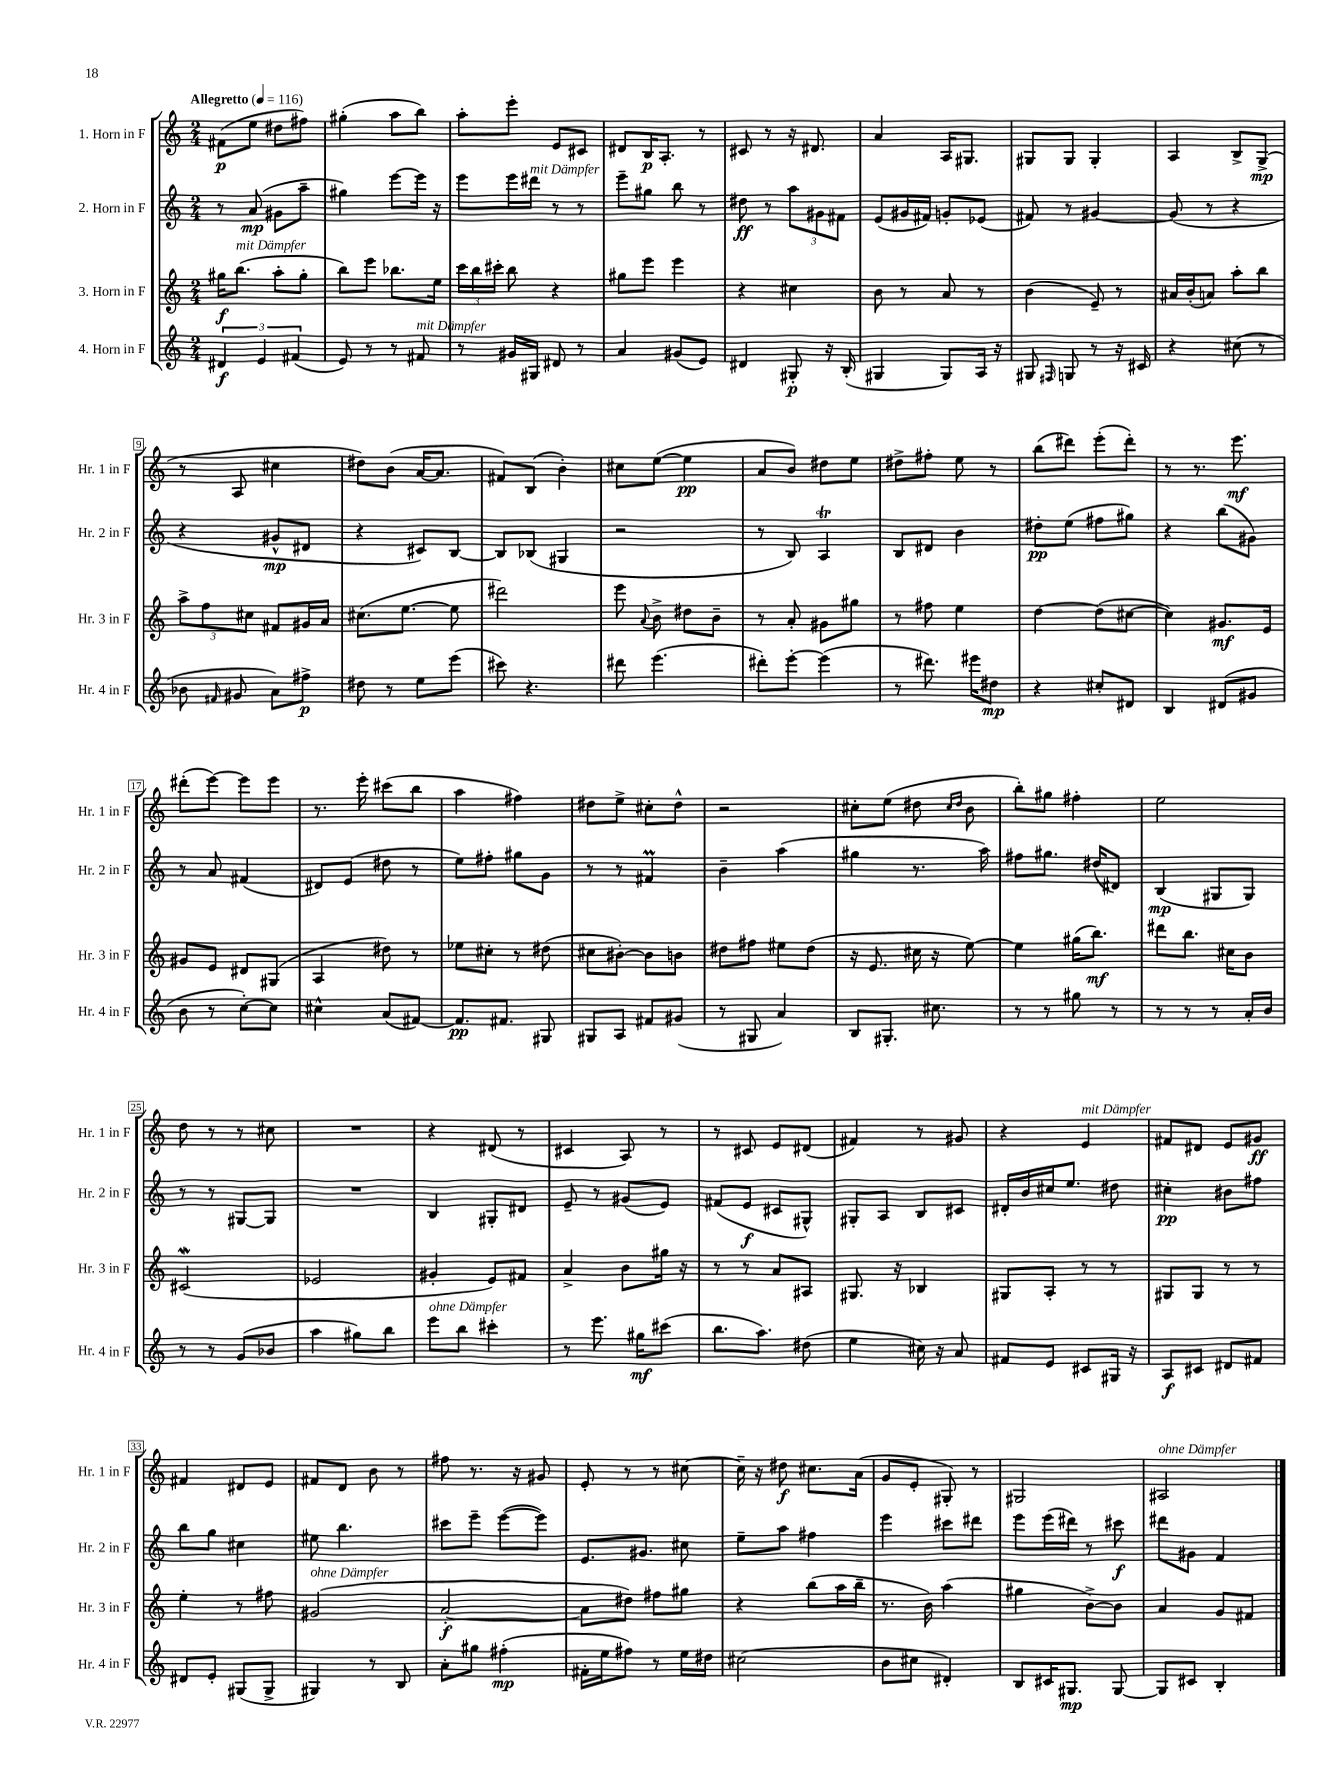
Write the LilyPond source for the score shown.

<<
\new StaffGroup <<
\new Staff = "s0" \with { instrumentName = "1. Horn in F" shortInstrumentName = "Hr. 1 in F" } {
    \clef treble \key c \major \numericTimeSignature \time 2/4 \tempo "Allegretto" 4 = 116
    \autoBeamOff fis'8[\p( e''8] dis''8[ fis''8]) |
    gis''4-.( a''8[ b''8]) |
    a''8[-. e'''8]-. e'8[ cis'8] |
    dis'8[ b16\p a8.]-. r8 |
    cis'8 r8 r16 dis'8. |
    a'4 a16[ gis8.] |
    gis8[ gis8] gis4-. |
    a4 b8[-> g8]->\mp( |
    r8 a8 cis''4 |
    dis''8[) b'8]( a'16[~ a'8.] |
    fis'8[) b8]( b'4-.) |
    cis''8[ e''8]~( e''4\pp |
    a'8[ b'8]) dis''8[ e''8] |
    dis''8[-> fis''8]-. e''8 r8 |
    b''8[( dis'''8]) e'''8[-.( dis'''8]-.) |
    r8 r8. e'''8.\mf |
    dis'''8[-.( e'''8]~) e'''8[ e'''8] |
    r8. e'''16-. cis'''8[( b''8] |
    a''4 fis''4) |
    dis''8[ e''8]-> cis''8[-. dis''8]-^ |
    r2 |
    cis''8[-. e''8]( dis''8 \grace { cis''16[ dis''16] } b'8 |
    b''8[-.) gis''8] fis''4-. |
    e''2 |
    d''8 r8 r8 cis''8 |
    R2 |
    r4 dis'8( r8 |
    cis'4 a8) r8 |
    r8 cis'8 e'8[ dis'8]( |
    fis'4) r8 gis'8 |
    r4 e'4^\markup { \italic "mit Dämpfer" } |
    fis'8[ dis'8] e'8[ gis'8]\ff |
    fis'4 dis'8[ e'8] |
    fis'8[ d'8] b'8 r8 |
    fis''8 r8. r16 gis'8 |
    e'8-. r8 r8 cis''8~ |
    cis''16-- r16 dis''8\f cis''8.[ a'16]( |
    g'8[ e'8]-. gis8-.) r8 |
    gis2 |
    ais2^\markup { \italic "ohne Dämpfer" } \bar "|." |
}
\new Staff = "s1" \with { instrumentName = "2. Horn in F" shortInstrumentName = "Hr. 2 in F" } {
    \clef treble \key c \major \numericTimeSignature \time 2/4
    \autoBeamOff r8 a'8\mp( gis'8[ a''8]-- |
    gis''4) e'''8[~ e'''16] r16 |
    e'''8[ e'''16 dis'''16]^\markup { \italic "mit Dämpfer" } r8 r8 |
    e'''8[-- gis''8] b''8 r8 |
    dis''8\ff r8 \tuplet 3/2 { a''8[ gis'8 fis'8] } |
    e'8[( gis'16 fis'16]) g'8[-. ees'8]( |
    fis'8) r8 gis'4~ |
    gis'8( r8 r4 |
    r4 gis'8[-^\mp dis'8] |
    r4 cis'8[) b8]~ |
    b8[ bes8]( gis4 |
    r2 |
    r8 b8) a4\trill |
    b8[ dis'8] b'4 |
    dis''8[-.\pp e''8]( fis''8[ gis''8]) |
    r4 b''8[( gis'8]) |
    r8 a'8 fis'4( |
    dis'8[) e'8]( dis''8 r8 |
    e''8[) fis''8]-. gis''8[ g'8] |
    r8 r8 fis'4\prall |
    b'4-- a''4( |
    gis''4 r8. a''16) |
    fis''8[ gis''8.] dis''16[( dis'8]) |
    b4\mp( gis8[ gis8]) |
    r8 r8 gis8[~ gis8] |
    R2 |
    b4 gis8[-. dis'8] |
    e'8-- r8 gis'8[( e'8]) |
    fis'8[( e'8]\f cis'8[ gis8]-^) |
    gis8[-. a8] b8[ cis'8] |
    dis'16[-. b'16 cis''16 e''8.] dis''8 |
    cis''4-.\pp bis'8[ fis''8] |
    b''8[ g''8] cis''4 |
    eis''8 b''4. |
    cis'''8[ e'''8]-- e'''8[~( e'''8]) |
    e'8.[ gis'8.] cis''8 |
    e''8[-- a''8] fis''4 |
    e'''4 cis'''8[ dis'''8] |
    e'''8[ e'''16( dis'''16]) r8 cis'''8\f |
    dis'''8[ gis'8] f'4 \bar "|." |
}
\new Staff = "s2" \with { instrumentName = "3. Horn in F" shortInstrumentName = "Hr. 3 in F" } {
    \clef treble \key c \major \numericTimeSignature \time 2/4
    \autoBeamOff gis''16[\f b''8.]^\markup { \italic "mit Dämpfer" }( a''8[-. gis''8]-. |
    b''8[) e'''8] bes''8.[ e''16] |
    \tuplet 3/2 { c'''16[ b''16 cis'''16]-. } b''8 r4 |
    gis''8[ e'''8] e'''4 |
    r4 cis''4 |
    b'8 r8 a'8 r8 |
    b'4( e'8--) r8 |
    ais'16[ b'16-.( a'8]) a''8[-. b''8] |
    \tuplet 3/2 { a''8[-> f''8 cis''8] } fis'8[ gis'16 a'16] |
    cis''8.[( e''8.]~ e''8 |
    dis'''2) |
    e'''8 \appoggiatura { a'8 } b'8-> dis''8[ b'8]-- |
    r8 a'8-. gis'8[ gis''8] |
    r8 fis''8 e''4 |
    d''4~ d''8[( cis''8]~ |
    cis''4) gis'8.[\mf e'16] |
    gis'8[ e'8] dis'8[ gis8]( |
    a4 dis''8) r8 |
    ees''8[ cis''8]-. r8 dis''8( |
    cis''8[ bis'8]~-.) bis'8[ b'8] |
    dis''8[ fis''8] eis''8[ dis''8]( |
    r16 e'8. cis''16 r16 e''8~) |
    e''4 gis''16[( b''8.]\mf) |
    dis'''8[ b''8.] cis''16[ b'8] |
    cis'2\mordent( |
    ees'2 |
    gis'4-. e'8[) fis'8] |
    a'4-> b'8[ gis''16] r16 |
    r8 r8 a'8[ ais8] |
    gis8. r16 bes4 |
    gis8[ a8]-. r8 r8 |
    gis8[ gis8] r8 r8 |
    e''4-. r8 fis''8 |
    gis'2^\markup { \italic "ohne Dämpfer" }( |
    a'2~-.\f |
    a'8[ dis''8]) fis''8[ gis''8] |
    r4 b''8[( a''16 b''16]-- |
    r8. b'16) a''4( |
    gis''4 b'8[~->) b'8] |
    a'4 g'8[ fis'8] \bar "|." |
}
\new Staff = "s3" \with { instrumentName = "4. Horn in F" shortInstrumentName = "Hr. 4 in F" } {
    \clef treble \key c \major \numericTimeSignature \time 2/4
    \autoBeamOff \tuplet 3/2 { dis'4\f e'4 fis'4( } |
    e'8) r8 r8 fis'8^\markup { \italic "mit Dämpfer" } |
    r8 gis'16[ gis16] dis'8 r8 |
    a'4 gis'8[( e'8]) |
    dis'4 gis8-.\p r16 b16-.( |
    gis4 gis8[) a16] r16 |
    gis8 \grace { fis16 } g8 r8 r16 cis'16 |
    r4 cis''8( r8 |
    bes'8 \grace { fis'16 } gis'8 a'8[) fis''8]->\p |
    dis''8 r8 e''8[ e'''8]( |
    cis'''8) r4. |
    dis'''8 e'''4.( |
    dis'''8[-.) e'''8]~-. e'''4( |
    r8 dis'''8.) eis'''16[ dis''8]\mp |
    r4 cis''8[-. dis'8] |
    b4 dis'8[( gis'8] |
    b'8 r8 c''8[~-.) c''8] |
    cis''4-^ a'8[( fis'8]~) |
    fis'8.[\pp fis'8.] gis8 |
    gis8[ a8] fis'8[ gis'8]( |
    r8 gis8 a'4) |
    b8[ gis8.]-. cis''8. |
    r8 r8 gis''8 r8 |
    r8 r8 r8 a'16[-. b'16] |
    r8 r8 g'8[( bes'8] |
    a''4 gis''8[) b''8] |
    e'''8[^\markup { \italic "ohne Dämpfer" } b''8] cis'''4-. |
    r8 e'''8. gis''16[\mf cis'''8]( |
    b''8.[ a''8.]) dis''8( |
    e''4 cis''16) r16 a'8 |
    fis'8[ e'8] cis'8[ gis16] r16 |
    a8[\f cis'8] dis'8[ fis'8] |
    dis'8[ e'8]-. gis8[( gis8]-> |
    gis4) r8 b8 |
    a'8[-. gis''8] fis''4-.\mp( |
    fis'16[-. e''16 fis''8]) r8 e''16[ dis''16] |
    cis''2( |
    b'8[ cis''8] dis'4-.) |
    b8[ cis'16 gis8.]\mp gis8~ |
    gis8[ cis'8] b4-. \bar "|." |
}
>>
>>
\layout { \context { \Score \override BarNumber.stencil = #(make-stencil-boxer 0.1 0.3 ly:text-interface::print) } }
